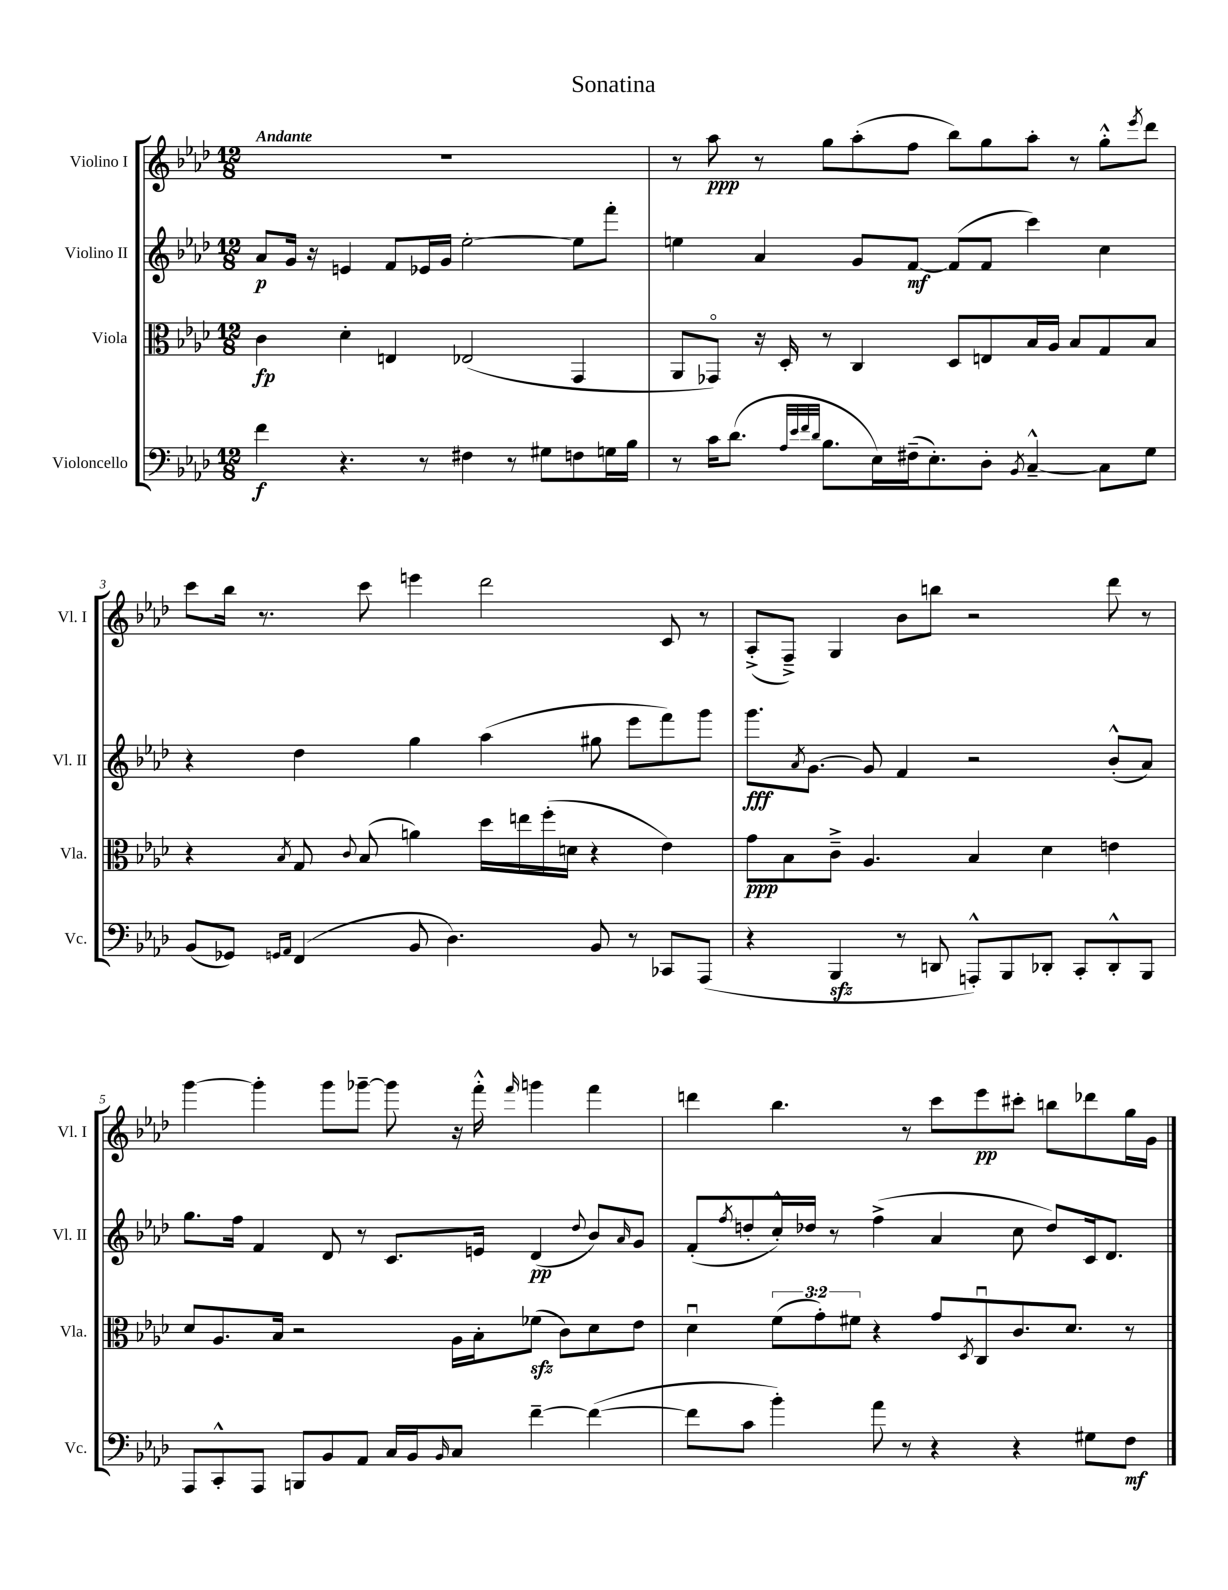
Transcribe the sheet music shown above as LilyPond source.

\header { title = "Sonatina" }
<<
\new StaffGroup <<
\new Staff = "s0" \with { instrumentName = "Violino I" shortInstrumentName = "Vl. I" } {
    \clef treble \key aes \major \numericTimeSignature \time 12/8 \tempo "Andante"
    R1. |
    r8 aes''8\ppp r8 g''8 aes''8-.( f''8 bes''8) g''8 aes''8-. r8 g''8-.-^ \acciaccatura { ees'''8 } des'''8 |
    c'''8 bes''16 r8. c'''8 e'''4 des'''2 c'8 r8 |
    aes8-.->( f8--->) g4 bes'8 b''8 r2 des'''8 r8 |
    g'''4~ g'''4-. g'''8 ges'''8~-- ges'''8 r16 f'''16-.-^ \grace { f'''16 } g'''4 f'''4 |
    d'''4 bes''4. r8 c'''8 ees'''8\pp cis'''8-. b''8 des'''8 g''16 g'16 \bar "|." |
}
\new Staff = "s1" \with { instrumentName = "Violino II" shortInstrumentName = "Vl. II" } {
    \clef treble \key aes \major \numericTimeSignature \time 12/8
    aes'8\p g'16 r16 e'4 f'8 ees'16 g'16 ees''2~-. ees''8 f'''8-. |
    e''4 aes'4 g'8 f'8~\mf f'8( f'8 c'''4) c''4 |
    r4 des''4 g''4 aes''4( gis''8 ees'''8 f'''8) g'''8 |
    g'''8.\fff \acciaccatura { aes'8 } g'8.~ g'8 f'4 r2 bes'8-.-^( aes'8) |
    g''8. f''16 f'4 des'8 r8 c'8. e'16 des'4\pp( \appoggiatura { des''8 } bes'8) \grace { aes'16 } g'8 |
    f'8-.( \acciaccatura { f''8 } d''8-. c''16-.-^) des''16 r8 f''4->( aes'4 c''8 des''8) c'16 des'8. \bar "|." |
}
\new Staff = "s2" \with { instrumentName = "Viola" shortInstrumentName = "Vla." } {
    \clef alto \key aes \major \numericTimeSignature \time 12/8 \override Staff.TupletNumber.text = #tuplet-number::calc-fraction-text
    c'4\fp des'4-. e4 ees2( g,4 |
    aes,8 ges,8\flageolet) r16 des16-. r8 c4 des8 e8 bes16 aes16 bes8 g8 bes8 |
    r4 \acciaccatura { bes8 } g8 \appoggiatura { c'8 } bes8( a'4) des''16 e''16 f''16-.( d'16 r4 ees'4) |
    g'8\ppp bes8 c'8---> aes4. bes4 des'4 e'4 |
    des'8 aes8. bes16 r2 aes16 bes16-. fes'8\sfz( c'8) des'8 ees'8 |
    des'4\downbow \tuplet 3/2 { f'8( g'8-.) fis'8 } r4 g'8 \acciaccatura { des8 } c8\downbow c'8. des'8. r8 \bar "|." |
}
\new Staff = "s3" \with { instrumentName = "Violoncello" shortInstrumentName = "Vc." } {
    \clef bass \key aes \major \numericTimeSignature \time 12/8
    f'4\f r4. r8 fis4 r8 gis8 f8 g16 bes16 |
    r8 c'16 des'8.( \grace { aes32 ees'32 f'32 des'32 } bes8. ees16) fis16--( ees8.-.) des8-. \acciaccatura { bes,8 } c4~---^ c8 g8 |
    bes,8( ges,8) \grace { g,16 aes,16 } f,4( bes,8 des4.) bes,8 r8 ces,8 aes,,8( |
    r4 bes,,4\sfz r8 d,8 a,,8-.-^) bes,,8 des,8-. c,8-. des,8-.-^ bes,,8 |
    aes,,8 c,8-.-^ aes,,8 b,,8 bes,8 aes,8 c16 bes,16 \grace { bes,16 } c8 f'4~-- f'4~( |
    f'8 c'8 bes'4-.) aes'8 r8 r4 r4 gis8 f8\mf \bar "|." |
}
>>
>>
